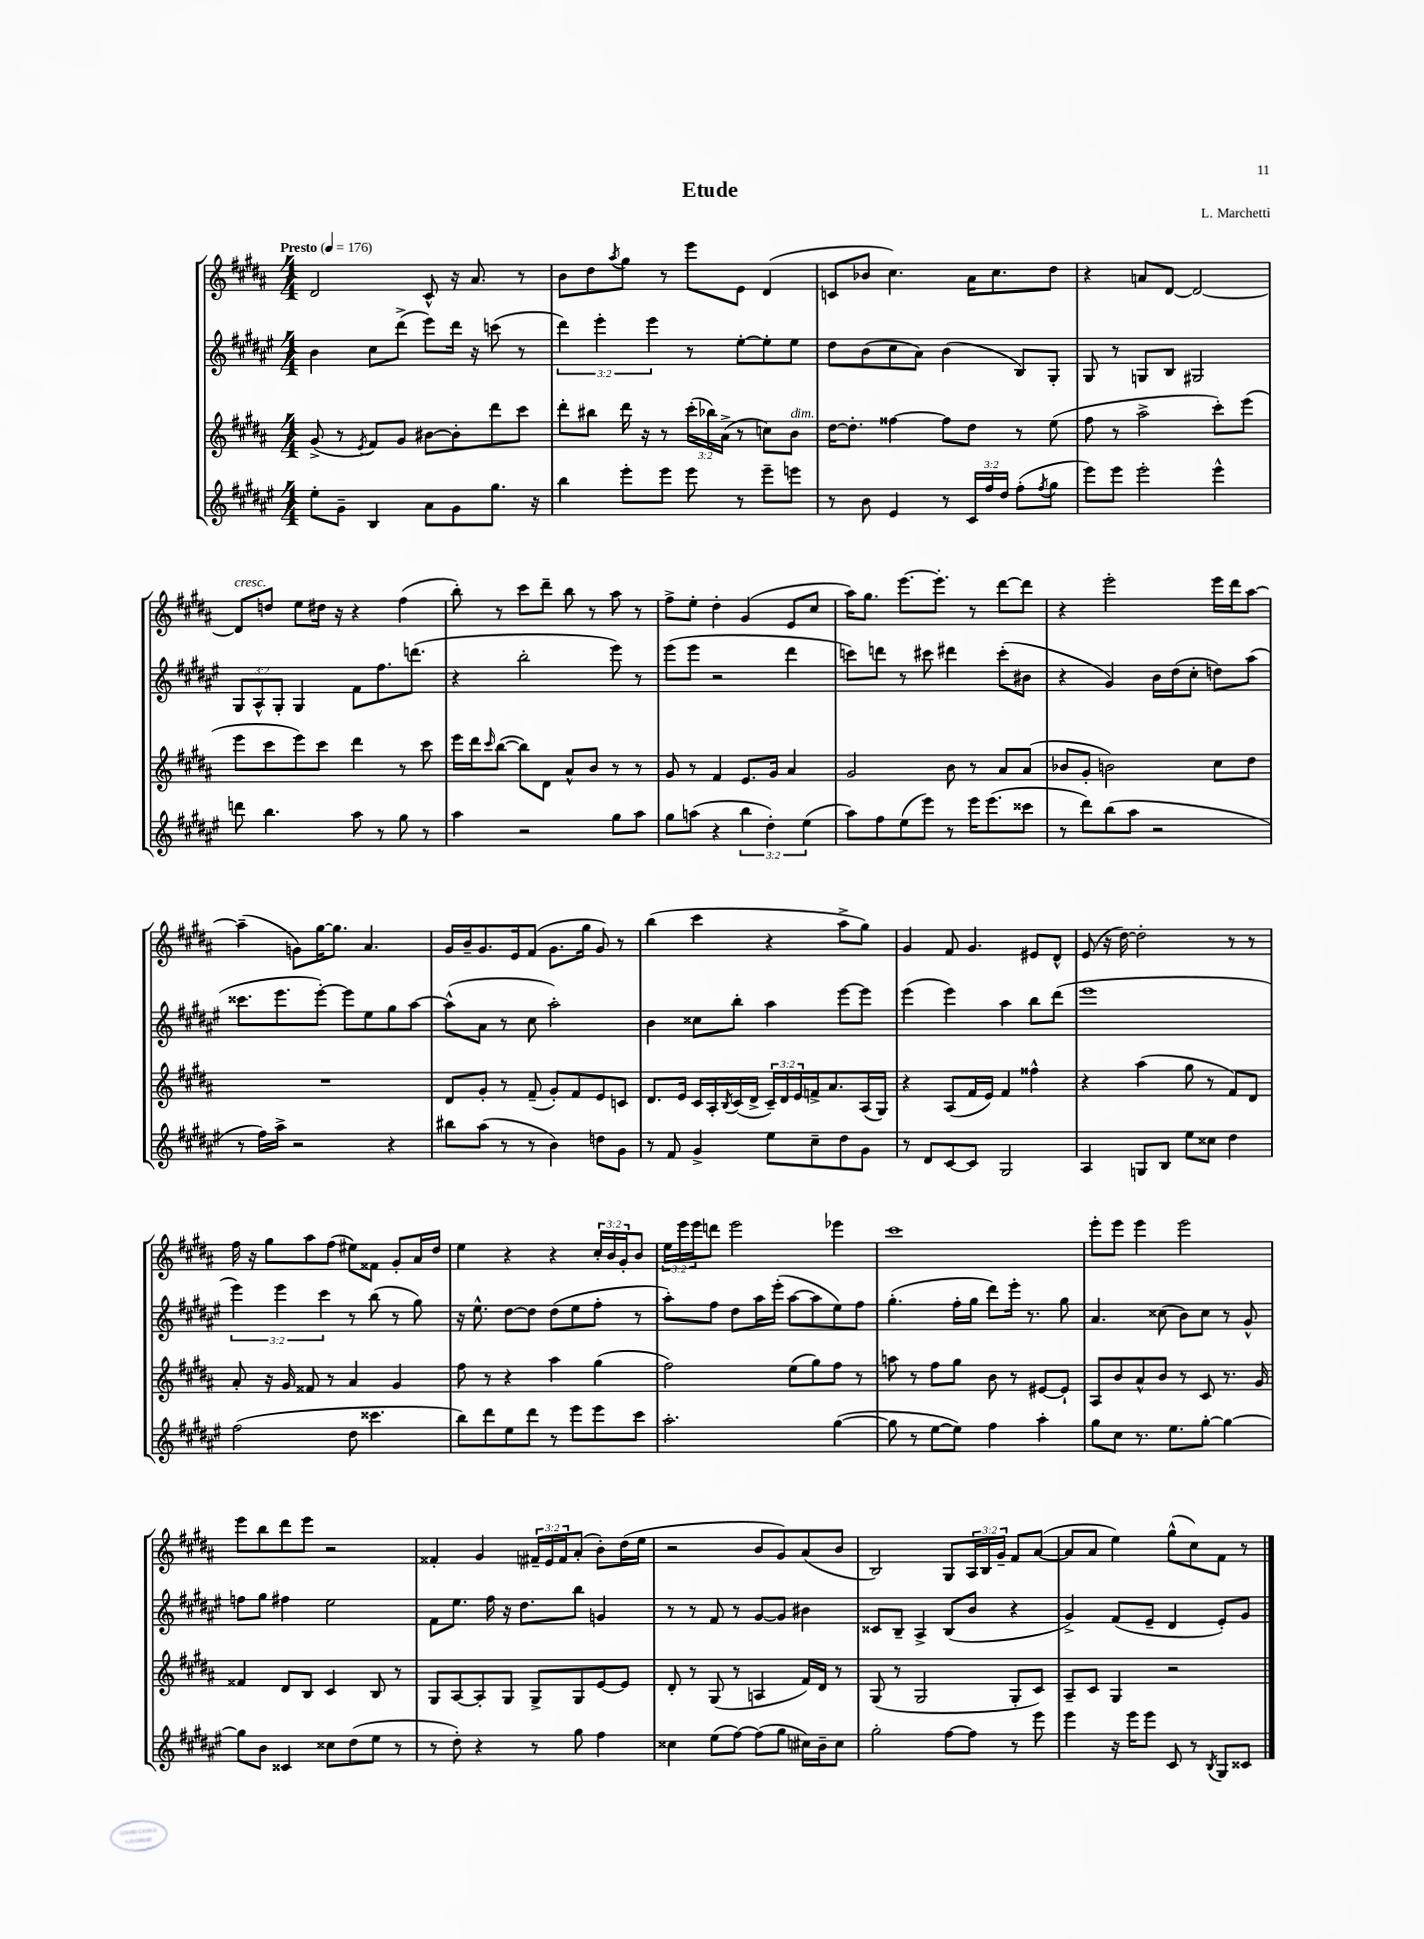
\header { title = "Etude" composer = "L. Marchetti" }
<<
\new StaffGroup <<
\new Staff = "s0" {
    \clef treble \key b \major \numericTimeSignature \time 4/4 \override Staff.TupletNumber.text = #tuplet-number::calc-fraction-text \tempo "Presto" 4 = 176
    dis'2 cis'8-^ r16 ais'8. r8 |
    b'8 dis''8 \acciaccatura { ais''8 } gis''8 r8 e'''8 e'8 dis'4( |
    c'8 bes'8 cis''4.) ais'16 cis''8. dis''8 |
    r4 a'8 dis'8~ dis'2~ |
    dis'8^\markup { \italic "cresc." } d''8 e''8 dis''16 r16 r4 fis''4( |
    b''8-.) r8 cis'''8 dis'''8-- b''8 r8 ais''8 r8 |
    fis''8-> e''8-. dis''4-. gis'4( e'8 cis''8 |
    ais''16) gis''8. e'''8.~ e'''8.-. r8 dis'''8~ dis'''8 |
    r4 e'''2-. e'''16 dis'''16 ais''8~ |
    ais''4--( g'8) gis''16~ gis''8. ais'4. |
    gis'16 b'16-- gis'8. e'16 fis'8( gis'8. gis''16 gis'8) r8 |
    b''4( cis'''4 r4 ais''8-> gis''8) |
    gis'4 fis'8 gis'4. eis'8 dis'8-^ |
    e'8( r16 dis''16~) dis''2-. r8 r8 |
    fis''16 r16 gis''8 ais''8 fis''8( eis''8) fisis'8 gis'8-. ais'16 dis''16 |
    e''4 r4 r4 \tuplet 3/2 { cis''16-. b'16 gis'16-. } b'8 |
    \tuplet 3/2 { e''16 e'''16 e'''16 } d'''8 e'''2 ees'''4 |
    cis'''1 |
    e'''8-. e'''8 e'''4 e'''2 |
    e'''8 b''8 dis'''8 e'''8 r2 |
    fisis'4-. gis'4 \tuplet 3/2 { fis'16-- e'16 fis'16 } ais'8-.( b'8-.) dis''16( e''16 |
    r2 b'8 gis'8) ais'8( b'8 |
    b2) gis8 \tuplet 3/2 { ais16 b16 gis'16-- } fis'8 ais'8~( |
    ais'8 ais'8 e''4) gis''8-^( cis''8) fis'8 r8 \bar "|." |
}
\new Staff = "s1" {
    \clef treble \key fis \major \numericTimeSignature \time 4/4 \override Staff.TupletNumber.text = #tuplet-number::calc-fraction-text
    b'4 cis''8 dis'''8->( eis'''8) dis'''16 r16 c'''8( r8 |
    \tuplet 3/2 { dis'''4) eis'''4-. eis'''4 } r8 eis''8~-. eis''8-. eis''8 |
    dis''8 b'8( cis''8 ais'8) b'4( b8) gis8-. |
    gis8 r8 g8 b8 gis2 |
    \tuplet 3/2 { gis8 ais8-^ gis8-. } gis4 fis'8 fis''8. d'''8.( |
    r4 b''2-. eis'''8) r8 |
    eis'''8( eis'''8 r2 dis'''4 |
    c'''8) d'''8 r8 cis'''8 dis'''4 cis'''8-.( bis'8 |
    r4 gis'4) b'16 dis''16( cis''8-. d''8) ais''8( |
    cisis'''8. eis'''8. eis'''8~-.) eis'''8 eis''8 gis''8 ais''8~ |
    ais''8-^( ais'8 r8 cis''8 ais''2-.) |
    b'4 cisis''8 b''8-. ais''4 eis'''8~ eis'''8 |
    eis'''4( eis'''4) ais''4 b''8 dis'''8( |
    eis'''1 |
    \tuplet 3/2 { eis'''4) eis'''4 cis'''4 } r8 b''8( r8 gis''8) |
    r16 eis''8.-^ dis''8~ dis''8 dis''8( eis''8 fis''8-. r8 |
    ais''8-.) fis''8 dis''8 ais''16 eis'''16-.( ais''8~ ais''8 eis''8) fis''8 |
    gis''4.-.( fis''16-. gis''16 dis'''8) eis'''16-. r8. gis''8 |
    ais'4. cisis''8( b'8) cisis''8 r8 gis'8-^ |
    f''8 gis''8 fis''4 eis''2 |
    fis'8 eis''8. fis''16 r16 dis''8. b''8 g'4 |
    r8 r8 fis'8 r8 gis'8~ gis'8 bis'4 |
    cisis'8 b8-- ais4-> b8( b'8 r4 |
    gis'4->) fis'8( eis'8-- dis'4 eis'8-.) gis'8 \bar "|." |
}
\new Staff = "s2" {
    \clef treble \key b \major \numericTimeSignature \time 4/4 \override Staff.TupletNumber.text = #tuplet-number::calc-fraction-text
    gis'8->( r8 \acciaccatura { e'8 } fis'8) gis'8 bis'8~ bis'8-. dis'''8 cis'''8 |
    dis'''8-. bis''8 dis'''16 r16 r8 \tuplet 3/2 { cis'''16-.( bes''16) ais'16->( } r8 c''8) b'8^\markup { \italic "dim." } |
    dis''16~ dis''8.-. fisis''4~ fisis''8 dis''8 r8 e''8( |
    fis''8 r8 ais''2-> cis'''8-.) e'''8( |
    e'''8 cis'''8 e'''8) cis'''8 dis'''4 r8 cis'''8 |
    e'''16 dis'''16 \grace { cis'''16 } b''8~( b''8) dis'8 ais'8-^ b'8 r8 r8 |
    gis'8 r8 fis'4 e'8. gis'16 ais'4 |
    gis'2 b'8 r8 ais'8 ais'8( |
    bes'8 gis'8-. b'2) cis''8 dis''8 |
    R1 |
    dis'8 gis'8-. r8 fis'8--( gis'8-.) fis'8 e'8 c'8 |
    dis'8. e'16 cis'16 ais16-. \acciaccatura { b8 } cis'16( dis'16-> \tuplet 3/2 { cis'16--) dis'16 e'16 } f'16-> ais'8. ais16( gis16) |
    r4 ais8( fis'16 e'16) fis'4 fisis''4-^ |
    r4 ais''4( gis''8 r8 fis'8) dis'8 |
    ais'8-. r16 gis'16 fisis'8 r8 ais'4 gis'4 |
    fis''8 r8 r4 ais''4 gis''4( |
    fis''2) e''8( gis''8) fis''8 r8 |
    a''8 r8 fis''8 gis''8 b'8 r8 eis'8~ eis'8-! |
    ais8 b'8 ais'8-^ b'8 r8 cis'8 r8. gis'16 |
    fisis'4 dis'8 b8 cis'4 b8 r8 |
    gis8 ais8~ ais8-. gis8 gis8-> gis8 e'8~ e'8 |
    dis'8-. r8 gis8( r8 a4 fis'16) dis'16 r8 |
    gis8( r8 gis2 gis8-. cis'8) |
    ais8-- cis'8 gis4 r2 \bar "|." |
}
\new Staff = "s3" {
    \clef treble \key fis \major \numericTimeSignature \time 4/4 \override Staff.TupletNumber.text = #tuplet-number::calc-fraction-text
    eis''8-. gis'8-- b4 ais'8 gis'8 gis''8. r16 |
    b''4 eis'''8-. eis'''8 eis'''8 r8 eis'''8-- e'''8 |
    r8 b'8 eis'4 r8 \tuplet 3/2 { cis'16 fis''16 dis''16 } fis''8-.( \acciaccatura { fis''8 } gis''8 |
    eis'''8) eis'''8 eis'''2-. eis'''4-^ |
    d'''8 b''4. ais''8 r8 gis''8 r8 |
    ais''4 r2 gis''8 ais''8 |
    gis''8 a''8( r4 \tuplet 3/2 { b''4 dis''4-.) eis''4( } |
    ais''8) fis''8 eis''8( eis'''8) r8 eis'''16 eis'''8.( cisis'''8 |
    r8 dis'''8) b''8( ais''8 r2 |
    r8 fis''16) ais''16-> r2 r4 |
    bis''8 ais''8( r8 r8 b'4) d''8 gis'8 |
    r8 fis'8 gis'4-> eis''8 cis''8-- dis''8 gis'8 |
    r8 dis'8 cis'8~ cis'8 gis2 |
    ais4 g8 b8 eis''8 cisis''8 dis''4 |
    fis''2( dis''8 cisis'''4. |
    b''8) dis'''8 eis''8 dis'''8 r8 eis'''8 eis'''8 cis'''8 |
    ais''2.-. gis''4~( |
    gis''8 r8 eis''8~ eis''8) fis''4 ais''4-. |
    gis''8 cis''8 r8. eis''8. gis''8~-. gis''4~ |
    gis''8 b'8 cisis'4 cisis''8 dis''8( eis''8 r8 |
    r8 dis''8-.) r4 r8 gis''8 fis''4 |
    cisis''4 eis''8( fis''8~) fis''8( gis''8 cis''16) b'16-- cis''8 |
    gis''2-. fis''8~ fis''8 r8 eis'''8 |
    eis'''4 r16 eis'''16 eis'''8 cis'8 r8 \acciaccatura { b8 } gis8 cisis'8 \bar "|." |
}
>>
>>
\layout { \context { \Score \remove "Bar_number_engraver" } }
